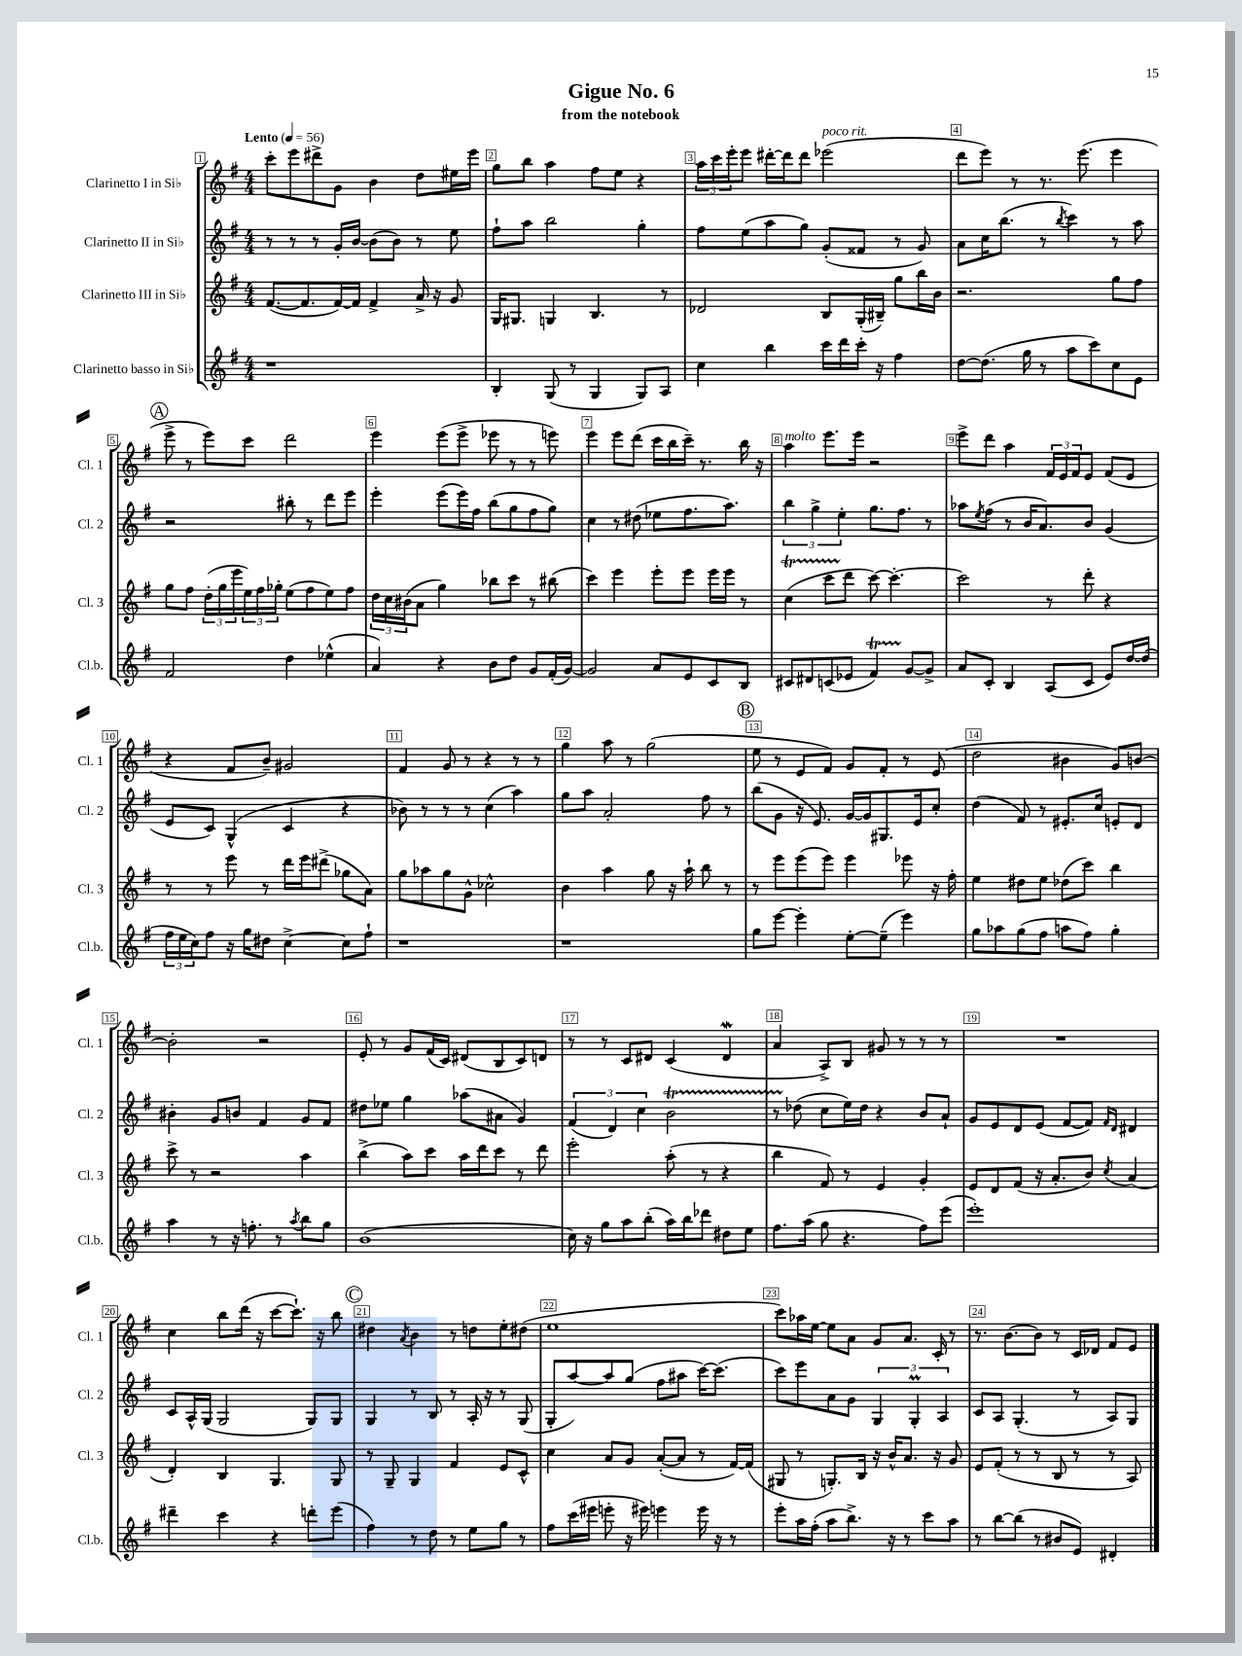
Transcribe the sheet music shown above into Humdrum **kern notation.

**kern	**kern	**kern	**kern
*part4	*part3	*part2	*part1
*staff4	*staff3	*staff2	*staff1
*I"Clarinetto basso in Si♭	*I"Clarinetto III in Si♭	*I"Clarinetto II in Si♭	*I"Clarinetto I in Si♭
*I'Cl.b.	*I'Cl. 3	*I'Cl. 2	*I'Cl. 1
*clefG2	*clefG2	*clefG2	*clefG2
*k[f#]	*k[f#]	*k[f#]	*k[f#]
*M4/4	*M4/4	*M4/4	*M4/4
*MM56	*MM56	*MM56	*MM56
=1	=1	=1	=1
!	!	!	!LO:TX:a:B:t=Lento
1r	([8.f#/L	8r	8ccc'\L
.	.	8r	8eee\
.	8.f#/]	.	.
.	.	8r	8ddd#X^\
.	[16f#/L)	16g'/LL	8g\J
.	16f#/JJ]	[16b/JJ	.
.	4f#^/	(8b\L]	4b\
.	.	8b\J)	.
.	16a^/	8r	8dd\L
.	16r	.	.
.	8g/	8ee\	16ee#X\L
.	.	.	16eee\JJ
=2	=2	=2	=2
4B'/	16G/KL	8ff#`\L	8gg\L
.	8.G#X/J	.	.
.	.	8aa\J	8bb\J
(8G/	4Gn/	2bb\	4aa\
8r	.	.	.
4G/	4.B/	.	8ff#\L
.	.	.	8ee\J
8G/L)	.	4gg'\	4r
8A/J	8r	.	.
=3	=3	=3	=3
4cc\	2d-X/	8ff#\L	24aa\LL
.	.	.	24ccc\
.	.	.	24eee'\J
.	.	(8ee\	8eee\J
4bb\	.	8aa\	[16ddd#X'\LL
.	.	.	16ddd#\J]
.	.	8gg\J)	8ddd#\J
!	!	!	!LO:TX:a:i:t=poco rit.
16ccc\LL	8B/L	(8g'/L	(2eee-X\
16ddd\	.	.	.
16ccc'\JJ	(16G'/L	8f##X/J	.
16r	16B#X~/JJ)	.	.
4ff#\	8gg\L	8r	.
.	16bb\L	8g/)	.
.	16b\JJ	.	.
=4	=4	=4	=4
[8dd\L	2.r	8a\L	8ddd\L
(8.dd\J]	.	16cc\K	8eee\J)
.	.	(8.bb\J	.
.	.	.	8r
16gg\	.	.	.
8r	.	8r	8.r
.	.	8qbb/	.
8aa\L	.	4ccc\)	.
.	.	.	(8.eee\
8ccc\)	.	.	.
8cc\	8gg\L	8r	4eee\
8e\J	8ff#\J	8aa\	.
!!LO:LB:g=z
!!LO:REH:place=s1:t=A
=5	=5	=5	=5
2f#/	8gg\L	2r	8eee^\
.	8ff#\J	.	8r
.	(24dd'\LL	.	8eee\L)
.	24gg\	.	.
.	24eee\	.	.
.	24ee\)	.	8ccc\J
.	24ff#\	.	.
.	24gg-X'\JJ	.	.
4dd\	(8ee\L	8bb#X'\	2ddd\
.	8ff#\	8r	.
(4ee-X^^\	8ee\)	8ddd\L	.
.	8ff#\J	8eee\J	.
=6	=6	=6	=6
4a/)	24dd\LL	4eee'\	4eee\
.	24cc\	.	.
.	(24b#X\J	.	.
.	8a\J	.	.
4r	4gg\)	(8eee\L	(8eee\L
.	.	16eee\L)	8eee^\J
.	.	16ff#\JJ	.
8b\L	8bb-X\L	(8bb\L	8eee-X\
8dd\J	8ccc\J	8gg\	8r
8g/L	8r	8ff#\	8r
(16f#'/L	(8bb#X\	8gg\J)	8eeen\)
[16g/JJ)	.	.	.
=7	=7	=7	=7
2g/]	4ccc\)	4cc\	4eee\
.	4eee\	8r	8eee\L
.	.	(8dd#X\	(8ddd\J
8a/L	8eee'\L	8ee-X\L	16ccc\LL
.	.	.	16bb\
8e/	8eee\J	8.ff#\	16ccc~\JJ)
.	.	.	8.r
8c/	16eee\LL	.	.
.	16eee\JJ	8.aa\J)	.
8B/J	8r	.	16bb\
.	.	.	16r
=8	=8	=8	=8
!	!	!	!LO:TX:a:i:t=molto
8c#X/L	(4ccT\	6bb\	4aa\
8d#X/	.	.	.
.	.	6gg^\	.
(8cn/	8cccTTT\L	.	8.eee\L
.	.	6ee'\	.
8e-X/J	8ddd\J	.	.
.	.	.	16eee\Jk
4f#t/)	[8ccc\)	8.gg\L	2r
.	4.ccc'\_	.	.
.	.	8.ff#\J	.
[8g/L	.	.	.
8g^/J]	.	8r	.
=9	=9	=9	=9
8a/L	2ccc\]	8aa-X\L	8eee^\L
.	.	8qee/	.
8c'/J	.	(8ff#\J	8ddd\J
4B/	.	8r	4aa\
.	.	16b/KL	.
.	.	8.a/)	.
(8A/L	8r	.	24f#/LL
.	.	.	24e/
.	.	.	24f#/J
8c/J	8ddd'\	8b/J	8e/J
8e/L)	4r	(4g/	(8f#/L
[16dd/L	.	.	8e/J
(16dd/JJ]	.	.	.
!!LO:LB:g=z
=10	=10	=10	=10
24ff#\LL	8r	8e/L	4r
24ee\	.	.	.
24cc\J)	.	.	.
8ff#\J	8r	8c/J)	.
16r	8eee\	(4G^^/	8f#/L
16gg\KL	.	.	.
8dd#X\J	8r	.	8b~/J)
[4cc^\	16ddd\LL	4c/	2g#X/
.	16eee\J	.	.
.	(8ddd#X^\J	.	.
8cc\L]	8gg-X\L	4r	.
8ff#`\J	8a\J)	.	.
=11	=11	=11	=11
1r	8gg\L	8b-X\)	4f#/
.	8aa-X\	8r	.
.	8gg\	8r	8g/
.	8g^^\J	8r	8r
.	2cc-X^^\	(4cc\	4r
.	.	4aa\)	8r
.	.	.	8r
=12	=12	=12	=12
1r	4b\	8gg\L	4gg\
.	.	8aa\J	.
.	4aa\	2a'/	8aa\
.	.	.	8r
.	8gg\	.	(2gg\
.	16r	.	.
.	16aa`\	.	.
.	8bb\	8ff#\	.
.	8r	8r	.
!!LO:REH:place=s1:t=B
=13	=13	=13	=13
8gg\L	8r	(8bb\L	8ee\
[8eee\J	8eee\L	8g\J	8r
4eee'\]	(8eee\	16r	8e/L
.	.	8.e/)	.
.	8eee\J)	.	8f#/J)
[8ee'\L	4eee\	[16g/LL	8g/L
.	.	16g/J]	.
(8ee~\J]	.	8.G#X/	8f#'/J
4eee\)	8eee-X\	.	8r
.	.	16e/k	.
.	16r	8cc'/J	(8e/
.	16ff#'\	.	.
=14	=14	=14	=14
8gg\L	4ee\	(4dd\	2dd\
8aa-X\	.	.	.
(8gg\	8dd#X\L	8f#/)	.
8ff#\J	8ee\J	8r	.
8aan\L	(8dd-X\L	8.e#X'/L	4b#X\
8ff#\J)	8ccc\J)	.	.
.	.	16cc/Jk	.
4gg'\	4bb\	8en'/L	8g/L)
.	.	8d/J	[8bn/J
!!LO:LB:g=z
=15	=15	=15	=15
4aa\	8ccc^\	4b#X'\	2b'\]
.	8r	.	.
8r	2r	8g/L	.
16r	.	8bn/J	.
8.ffn'\	.	.	.
.	.	4f#/	2r
8r	.	.	.
8qaa/	.	.	.
8bb\L	4aa\	8g/L	.
8gg\J	.	8f#/J	.
=16	=16	=16	=16
(1b	(4bb^\	8dd#X\L	8e'/
.	.	8ee-X\J	8r
.	8aa\L)	4gg\	8g/L
.	8ccc\J	.	(16f#/L
.	.	.	16c/JJ)
.	16aa\LL	(8aa-X\L	(8d#X/L
.	16ddd\J	.	.
.	8ccc\J	8a#X\J	8B/
.	8r	4g/)	8c/)
.	8ddd\	.	8dn/J
=17	=17	=17	=17
16cc\)	2eee'\	(6f#/	8r
16r	.	.	.
8gg\L	.	.	8r
.	.	6d/)	.
8aa\	.	.	8c/L
.	.	6cc\	.
(8bb'\J	.	.	8d#X/J
16aa\LL)	(8aa'\	2bt\	(4c/
16bb\J	.	.	.
8ddd-X\J	8r	.	.
8dd#X\L	4r	.	4d#W/
8ee\J	.	.	.
=18	=18	=18	=18
8.ff#\L	4bb\	8r	4a/
.	.	(8dd-X\	.
(16aa\Jk	.	.	.
8gg\	8f#/)	8cc\L	8A^/L)
4.r	8r	16ee\L)	8B/J
.	.	16dd-\JJ	.
.	4e/	4r	8g#X/
.	.	.	8r
8ff#\L)	4g'/	8b/L	8r
(8eee\J	.	8a`/J	8r
=19	=19	=19	=19
1eee')	8e/L	8g/L	1r
.	8d/	8e/	.
.	(8f#/J	8d/	.
.	16r	(8e/J	.
.	8.a'/L	.	.
.	.	[8f#/L	.
.	8b/J)	8f#/J])	.
.	.	16qqf#/LL	.
.	8qcc/	16qqd/JJ	.
.	(4a/	4d#X/	.
!!LO:LB:g=z
=20	=20	=20	=20
4ddd#X~\	4d'/)	8c/L	4cc\
.	.	16A^^/L	.
.	.	(16G/JJ	.
4ccc\	4B/	2G/	8bb\L
.	.	.	(16ddd\Jk
.	.	.	16r
4r	4.G/	.	[8ccc\L
.	.	.	8.ccc`\J])
8dddn'\L	.	8G/L)	.
.	.	.	16r
(8eee\J	8G/	8G/J	8bb\
!!LO:REH:place=s1:t=C
=21	=21	=21	=21
4ff#\)	8r	4G/	4dd#X\
.	8G~/	.	.
.	.	.	8qa/
8r	4G/	8r	4b\
8dd\	.	8B/	.
8r	4f#/	8r	8r
8ee\L	.	16A'/	8ddn\L
.	.	16r	.
8gg\J	8e/L	8r	8ee'\
8r	8c^^/J	(8G/	(8dd#X\J
=22	=22	=22	=22
8ff#\L	4cc\	8G'/L	1ee
(16ccc\L	.	[8aa/)	.
16eee#X\JJ	.	.	.
8eeen'\	8a/L	8aa/]	.
16r	8g/J	(8gg/J	.
16eee#X\)	.	.	.
4eeen\	([8a'/L	8ff#\L	.
.	8a/J]	8aa#X\J	.
16eee\	8r	[16ccc\KL)	.
16r	.	(8.ccc\J]	.
8r	[16f#/LL)	.	.
.	(16f#/JJ]	.	.
=23	=23	=23	=23
8eee'\L	8G#X/	8ccc\L)	8ccc\L)
16aa\L	8r	8eee\	16aa-X\L
(16ff#'\JJ	.	.	[16ee\JJ
8aa\L	8.Gn'/L)	8a\	8ee\L]
8.bb^\J)	.	8g\J	8a\J
.	16B/Jk	.	.
.	16r	6G/	8g/L
16r	16b^^/KL	.	.
8r	8.a/J	.	8.a/J
.	.	6GM'/	.
8ccc\L	.	.	.
.	16r	.	16c'/
.	.	6A/	.
8aa\J	8g/	.	8r
=24	=24	=24	=24
8r	8e/L	8c/L	8.r
[8bb\L	(8f#'/J	8A/J	.
.	.	.	[8.b\L
(8bb\J]	8r	(4.G'/	.
8r	8r	.	8b\J]
8b#X/L	8B/	.	8r
8e/J)	8r	8r	16c/LL
.	.	.	16d-X/JJ
4d#X'/	8r	8A/L)	8f#/L
.	8A/)	8G/J	8e/J
==	==	==	==
*-	*-	*-	*-
